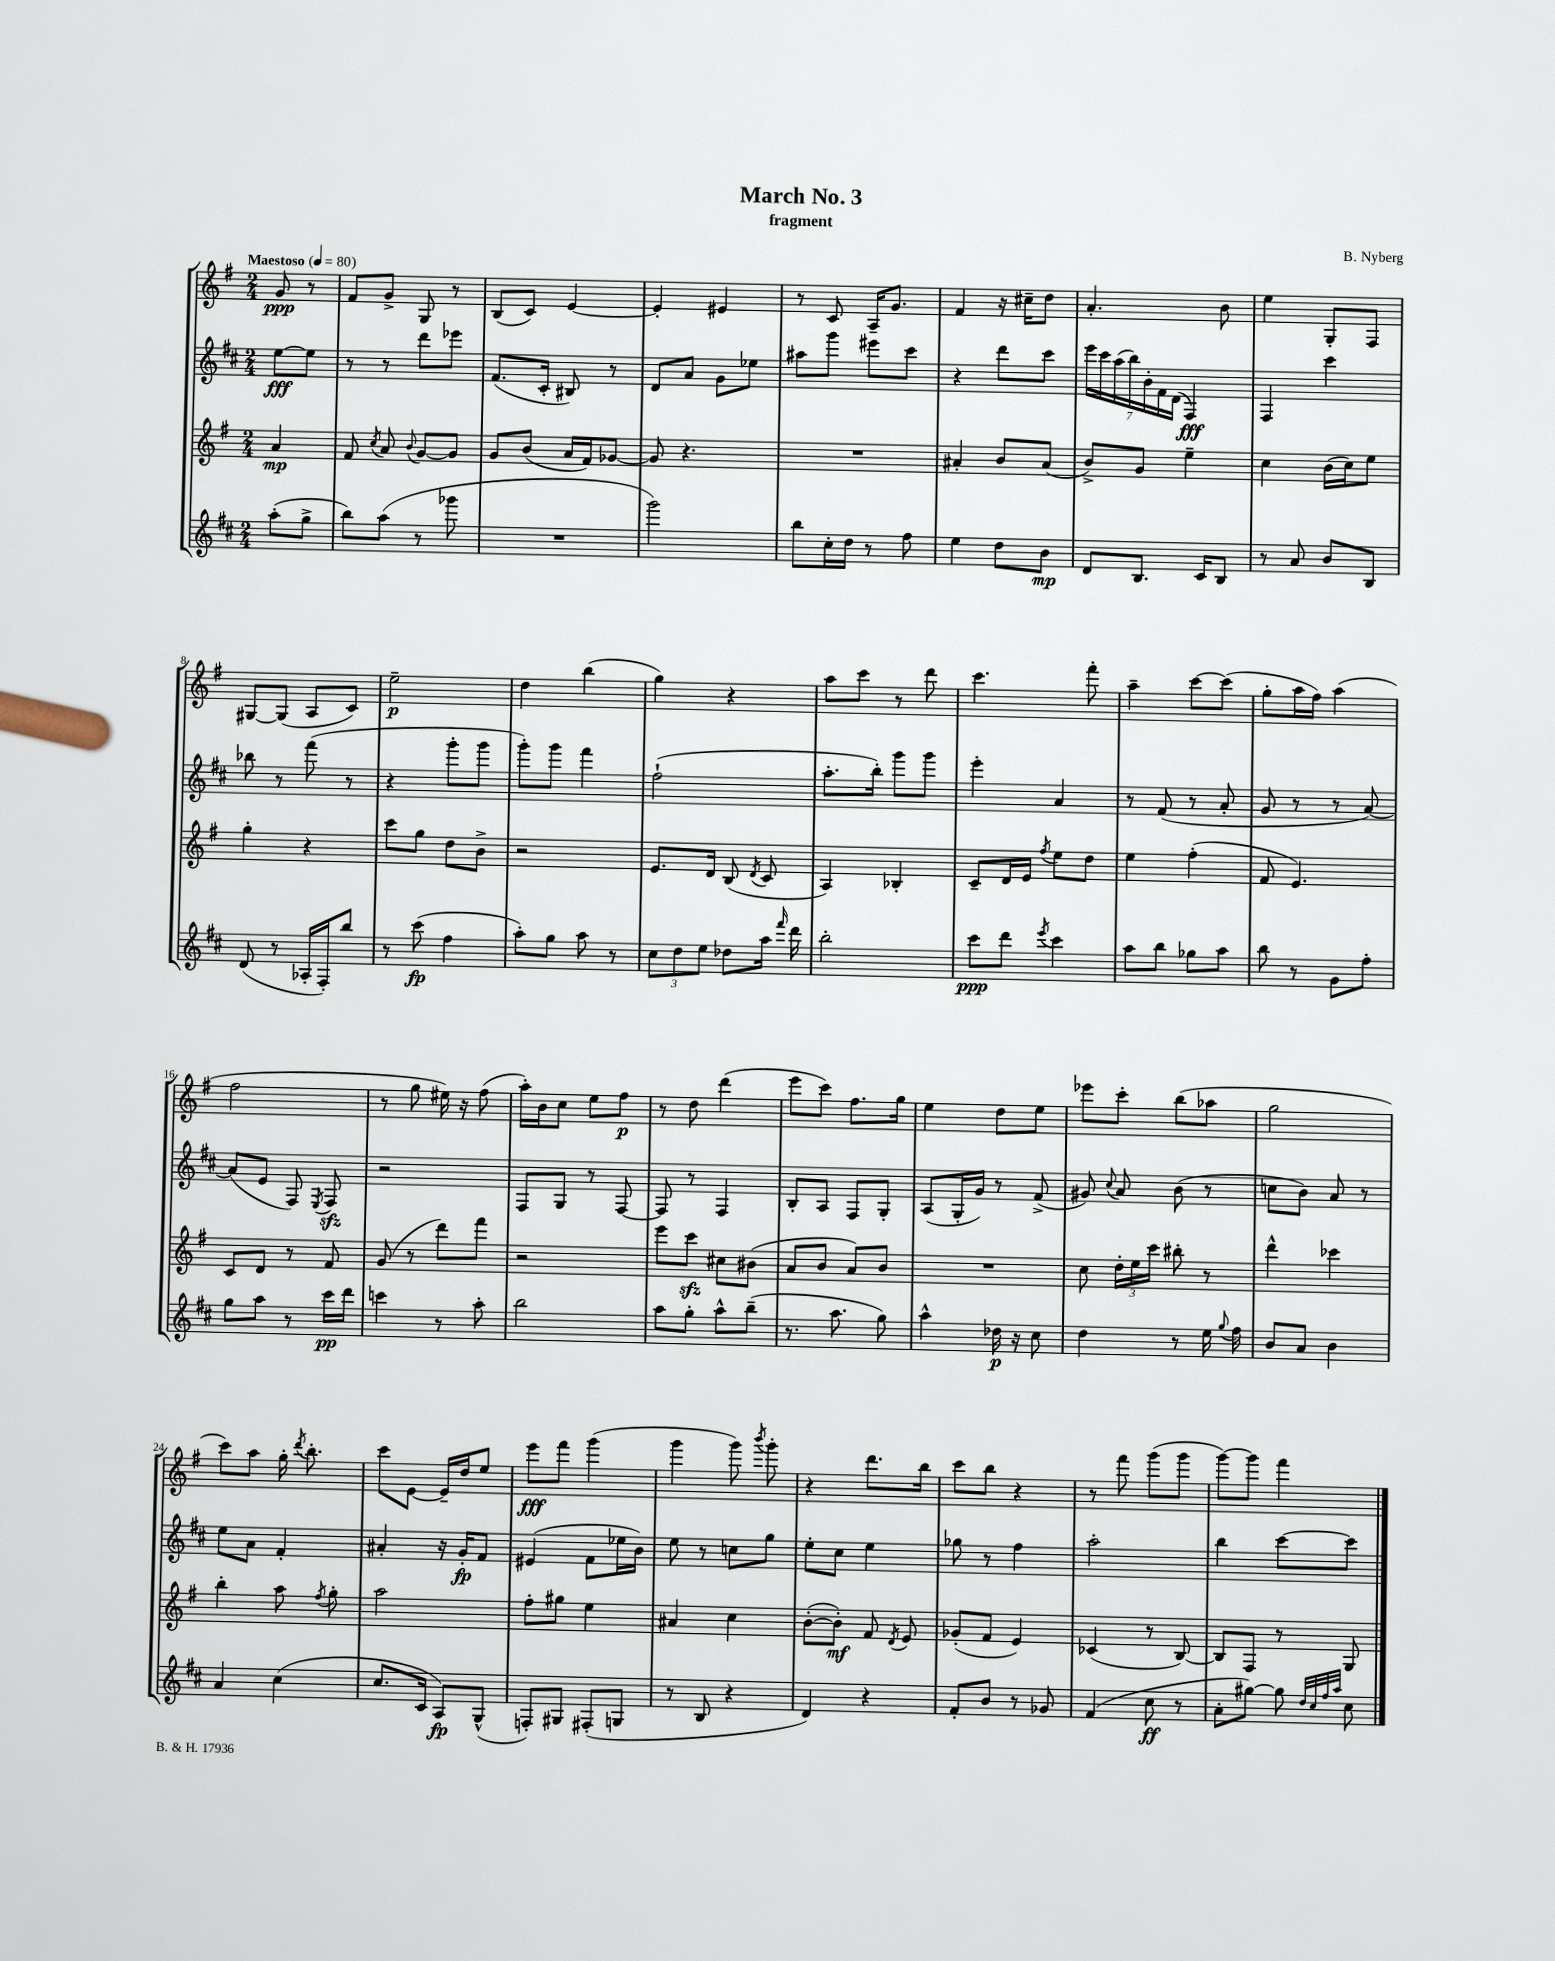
\header { title = "March No. 3" composer = "B. Nyberg" subtitle = "fragment" }
<<
\new StaffGroup <<
\new Staff = "s0" {
    \clef treble \key g \major \numericTimeSignature \time 2/4 \partial 4 \tempo "Maestoso" 4 = 80
    \autoBeamOff g'8\ppp r8 |
    fis'8[ g'8]-> g8 r8 |
    b8[( c'8]) e'4~ |
    e'4-. eis'4 |
    r8 c'8 a16[-- g'8.] |
    fis'4 r16 cis''16[-- d''8] |
    a'4.-. b'8 |
    e''4 g8[-. fis8] |
    gis8[~ gis8]( a8[ c'8]) |
    e''2--\p |
    d''4 b''4( |
    g''4) r4 |
    a''8[ c'''8] r8 d'''8 |
    c'''4. fis'''8-. |
    a''4-- c'''8[~ c'''8]( |
    g''8[-. a''16 fis''16]) a''4( |
    fis''2 |
    r8 g''8 eis''16) r16 fis''8( |
    a''16[-.) b'16 c''8] e''8[ fis''8]\p |
    r8 d''8 d'''4( |
    e'''8[ c'''8]) fis''8.[ g''16] |
    e''4 d''8[ e''8] |
    ees'''8[ c'''8]-. b''8[( aes''8] |
    g''2 |
    c'''8[) a''8] g''16-. \acciaccatura { d'''8 } b''8.-. |
    c'''8[ e'8]~ e'16[-- d''16 e''8] |
    e'''8[\fff fis'''8] g'''4( |
    g'''4 g'''8) \acciaccatura { b'''8 } g'''8-. |
    r4 d'''8.[ b''16] |
    c'''8[ b''8] r4 |
    r8 fis'''8 g'''8[( g'''8] |
    g'''8[~) g'''8] fis'''4 \bar "|." |
}
\new Staff = "s1" {
    \clef treble \key d \major \numericTimeSignature \time 2/4 \partial 4
    \autoBeamOff e''8[~\fff e''8] |
    r8 r8 d'''8[ ees'''8] |
    fis'8.[( cis'16]-. bis8) r8 |
    d'8[ a'8] g'8[ ees''8] |
    ais''8[ g'''8] eis'''8[ cis'''8] |
    r4 d'''8[ cis'''8] |
    \tuplet 7/4 { e'''16[ cis'''16 a''16( b''16) b'16-. fis'16 d'16]( } fis4\fff) |
    fis4 cis'''4 |
    bes''8 r8 fis'''8( r8 |
    r4 g'''8[-. g'''8] |
    g'''8[-.) g'''8] fis'''4 |
    fis''2-!( |
    a''8.[-. b''16]-.) g'''8[ g'''8] |
    e'''4-. a'4 |
    r8 fis'8( r8 a'8-. |
    g'8 r8 r8 a'8~) |
    a'8[( e'8] fis8) \acciaccatura { e8 } fis8\sfz |
    r2 |
    fis8[ g8] r8 fis8~ |
    fis8 r8 fis4 |
    b8[-. a8] fis8[ g8]-. |
    a8[( g16-. g'16]) r8 fis'8->( |
    gis'8) \appoggiatura { cis''8 } a'8 b'8( r8 |
    c''8[ b'8]) a'8 r8 |
    e''8[ a'8] fis'4-. |
    ais'4-. r16 g'16[-.\fp fis'8] |
    eis'4( fis'8[ ees''16 b'16]) |
    e''8 r8 c''8[ g''8] |
    e''8[-. cis''8] e''4 |
    ges''8 r8 fis''4 |
    a''2-. |
    b''4 cis'''8[~ cis'''8] \bar "|." |
}
\new Staff = "s2" {
    \clef treble \key g \major \numericTimeSignature \time 2/4 \partial 4
    \autoBeamOff a'4\mp |
    fis'8 \acciaccatura { c''8 } a'8 \appoggiatura { b'8 } g'8[~ g'8] |
    g'8[ b'8]( a'16[ fis'16) ges'8]~ |
    ges'8 r4. |
    R2 |
    ais'4-. b'8[ ais'8]( |
    b'8[->) g'8] e''4-- |
    c''4 b'16[( c''16) e''8] |
    g''4-. r4 |
    c'''8[ g''8] d''8[ b'8]-> |
    r2 |
    e'8.[ d'16] b8( \acciaccatura { d'8 } c'8 |
    a4) bes4-. |
    c'8[-- d'16 e'16] \acciaccatura { fis''8 } e''8[ d''8] |
    e''4 fis''4-.( |
    fis'8 e'4.) |
    c'8[ d'8] r8 fis'8 |
    g'8( r8 d'''8[) fis'''8] |
    r2 |
    e'''8[ c'''8]\sfz cis''8[ bis'8]( |
    a'8[ b'8] a'8[) b'8] |
    R2 |
    c''8 \tuplet 3/2 { d''16[-. e''16 c'''16] } bis''8-. r8 |
    d'''4-^ ces'''4 |
    b''4-. a''8 \acciaccatura { fis''8 } g''8-. |
    a''2 |
    fis''8[-. gis''8] e''4 |
    ais'4 c''4 |
    b'8[~-.( b'8]-.\mf) fis'8 \acciaccatura { d'8 } e'8 |
    ges'8[-.( fis'8] e'4) |
    ces'4( r8 b8~) |
    b8[ fis8] r8 g8 \bar "|." |
}
\new Staff = "s3" {
    \clef treble \key d \major \numericTimeSignature \time 2/4 \partial 4
    \autoBeamOff a''8[-.( g''8]-> |
    b''8[) a''8]( r8 ges'''8 |
    R2 |
    g'''2) |
    b''8[ cis''16-. d''16] r8 fis''8 |
    e''4 d''8[ b'8]\mp |
    d'8[ b8.] cis'16[ b8] |
    r8 a'8 b'8[ b8] |
    d'8( r8 aes16[-. fis16-.) b''8] |
    r8 cis'''8\fp( fis''4 |
    a''8[-.) g''8] a''8 r8 |
    \tuplet 3/2 { cis''8[ d''8 e''8] } des''8[ a''16] \grace { fis'''16 } d'''16 |
    b''2-. |
    cis'''8[\ppp d'''8] \acciaccatura { e'''8 } cis'''4 |
    a''8[ b''8] ges''8[ a''8] |
    b''8 r8 g'8[ fis''8]-. |
    g''8[ a''8] r8 cis'''16[\pp d'''16] |
    c'''4 r8 a''8-. |
    b''2 |
    a''8[ g''8]-. a''8[-^ b''8]--( |
    r8. a''8. g''8) |
    a''4-^ des''16\p r16 cis''8 |
    d''4 r8 e''16 \appoggiatura { g''8 } fis''16 |
    b'8[ a'8] b'4 |
    a'4 cis''4( |
    cis''8.[ cis'16] a8[\fp) g8]-^( |
    f8[-.) gis8] fis8[-.( g8] |
    r8 b8 r4 |
    d'4) r4 |
    fis'8[-. b'8] r8 ges'8 |
    fis'4( cis''8\ff r8 |
    a'8[-. gis''8]~) gis''8 \grace { d''32[ cis''32 fis''32 a''32] } cis''8 \bar "|." |
}
>>
>>
